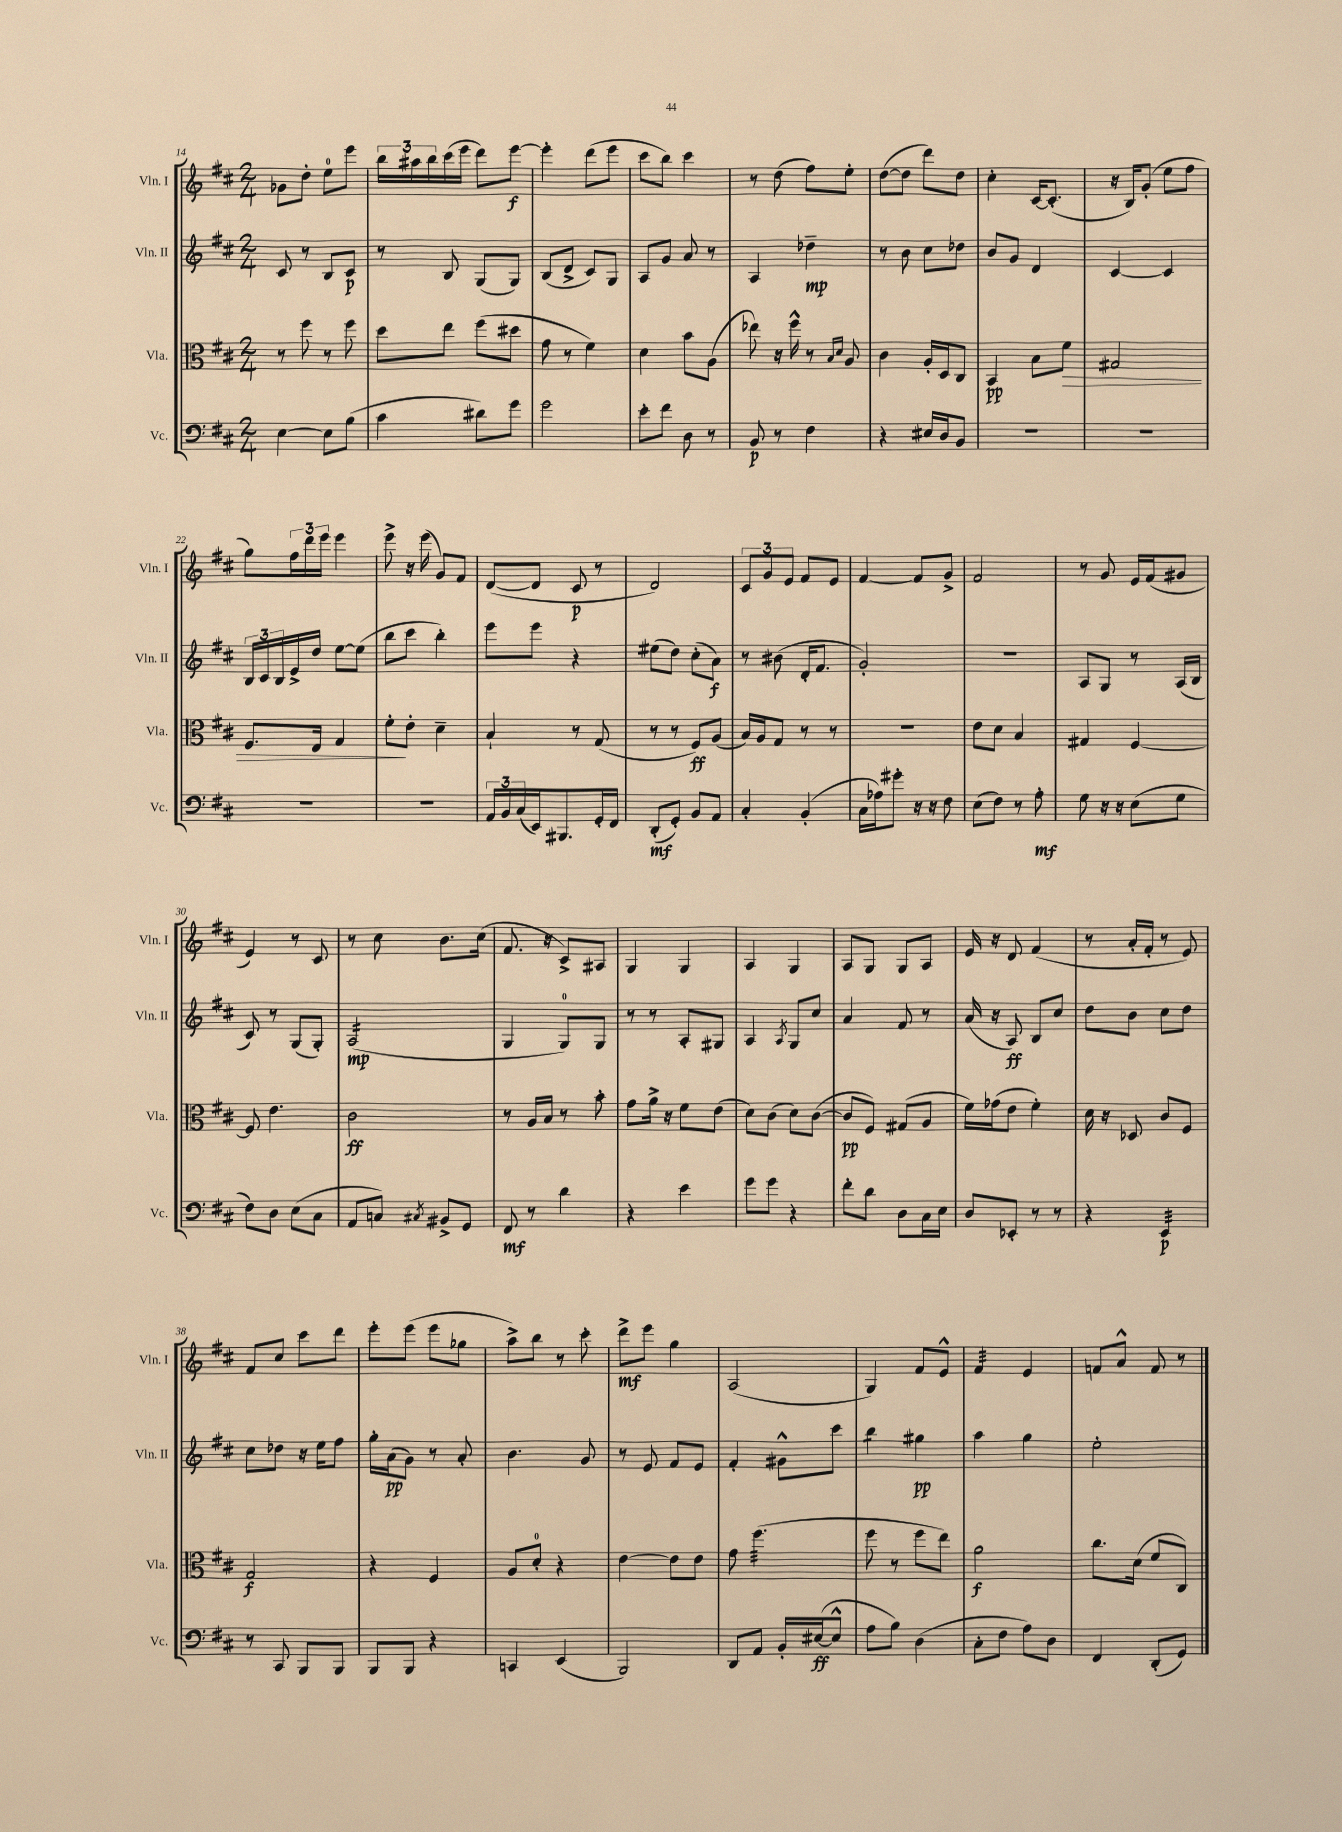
<<
\new StaffGroup <<
\new Staff = "s0" \with { instrumentName = "Vln. I" shortInstrumentName = "Vln. I" } {
    \clef treble \key d \major \numericTimeSignature \time 2/4
    ges'8 d''8-. e''8-0 e'''8 |
    \tuplet 3/2 { b''16 ais''16 b''16 } cis'''16( e'''16 d'''8) e'''8~\f |
    e'''4-. d'''8( e'''8 |
    cis'''8 b''8) cis'''4 |
    r8 d''8( fis''8) e''8-. |
    d''8~( d''8 d'''8) d''8 |
    cis''4-. cis'16~ cis'8.-.( |
    r16 b16) g'8-.( e''8 fis''8 |
    g''8) \tuplet 3/2 { fis''16 d'''16 e'''16 } e'''4 |
    e'''8-> r16 e'''16( g'8) fis'8 |
    d'8~( d'8 cis'8\p r8 |
    d'2) |
    \tuplet 3/2 { cis'8 g'8 e'8 } fis'8 e'8 |
    fis'4~ fis'8 g'8-> |
    fis'2 |
    r8 g'8 e'16 fis'16( gis'8 |
    e'4) r8 cis'8 |
    r8 cis''8 b'8. cis''16( |
    fis'8. r16 cis'8->) ais8 |
    g4 g4 |
    a4 g4 |
    a8 g8 g8 a8 |
    e'16 r16 d'8 fis'4( |
    r8 a'16-. fis'16-. r8 e'8) |
    fis'8 cis''8 cis'''8 d'''8 |
    e'''8-. e'''8( e'''8 ges''8 |
    a''8->) b''8 r8 cis'''8-. |
    d'''8->\mf e'''8 g''4 |
    a2( |
    g4) fis'8 e'8-^ |
    fis'4:32 e'4 |
    f'8 a'8-^ f'8 r8 \bar "|." |
}
\new Staff = "s1" \with { instrumentName = "Vln. II" shortInstrumentName = "Vln. II" } {
    \clef treble \key d \major \numericTimeSignature \time 2/4
    cis'8 r8 b8 cis'8\p |
    r8 b8 g8( g8) |
    b8( d'8-> cis'8) g8 |
    a8 g'8 a'8 r8 |
    a4 des''4--\mp |
    r8 b'8 cis''8 des''8 |
    b'8 g'8 d'4 |
    cis'4~ cis'4 |
    \tuplet 3/2 { b16 cis'16 b16 } e'16-> d''16 e''8~ e''8( |
    b''8 cis'''8 b''4-.) |
    e'''8 e'''8 r4 |
    eis''8( d''8) cis''8-.( a'8\f) |
    r8 bis'8( d'16-. fis'8. |
    g'2-.) |
    r2 |
    a8 g8 r8 a16( b16 |
    cis'8) r8 g8( g8-.) |
    a2:16\mp( |
    g4 g8-0) g8 |
    r8 r8 a8-. gis8 |
    a4 \acciaccatura { a8 } g8 cis''8 |
    a'4 fis'8 r8 |
    a'16( r16 a8\ff) b8 cis''8 |
    d''8 b'8 cis''8 d''8 |
    cis''8 des''8 r16 e''16 fis''8 |
    g''16-. a'16\pp( g'8) r8 a'8-. |
    b'4. g'8 |
    r8 e'8 fis'8 e'8 |
    fis'4-. gis'8-^ cis'''8 |
    b''4:8 gis''4\pp |
    a''4 g''4 |
    e''2-. \bar "|." |
}
\new Staff = "s2" \with { instrumentName = "Vla." shortInstrumentName = "Vla." } {
    \clef alto \key d \major \numericTimeSignature \time 2/4
    r8 fis''8 r8 fis''8 |
    d''8 e''8 fis''8( dis''8 |
    g'8 r8 fis'4) |
    d'4 b'8 a8( |
    ees''8) r16 fis''16-^ r8 \grace { b16 d'16 } a8 |
    cis'4 a16-. d16 cis8 |
    b,4\pp b8 fis'8\> |
    gis2 |
    fis8. e16 g4 |
    fis'8-.\! e'8-. d'4-- |
    b4-! r8 g8( |
    r8 r8 fis8\ff) a8( |
    b16) a16 g8 r8 r8 |
    r2 |
    e'8 d'8 b4 |
    gis4 fis4~ |
    fis8 e'4. |
    cis'2\ff |
    r8 a16 b16 r8 b'8-. |
    g'8 a'16-> r16 fis'8 e'8( |
    d'8) cis'8( d'8) cis'8~( |
    cis'8\pp fis8) gis8( a8 |
    fis'16) ges'16( e'8 fis'4-.) |
    d'16 r16 des8 cis'8 fis8 |
    g2\f |
    r4 fis4 |
    a8 d'8-0-. r4 |
    e'4~ e'8 e'8 |
    g'8 fis''4.:32( |
    fis''8 r8 fis''8 e''8) |
    a'2\f |
    cis''8. d'16( fis'8 cis8) \bar "|." |
}
\new Staff = "s3" \with { instrumentName = "Vc." shortInstrumentName = "Vc." } {
    \clef bass \key d \major \numericTimeSignature \time 2/4
    e4~ e8 b8( |
    cis'4 dis'8) g'8 |
    g'2 |
    e'8-. fis'8 d8 r8 |
    b,8\p r8 fis4 |
    r4 eis16 d16 b,8 |
    R2 |
    R2 |
    R2 |
    R2 |
    \tuplet 3/2 { a,16 b,16 cis16( } e,16) bis,,8. g,16-. fis,16 |
    d,8-.\mf( g,8-.) b,8 a,8 |
    cis4-. b,4-.( |
    cis16 aes16) gis'8-. r16 r16 fis8 |
    e8( fis8) r8 a8-.\mf |
    g8 r16 r16 e8( g8 |
    fis8) d8 e8( cis8 |
    a,8 c8) \acciaccatura { cis8 } bis,8-> g,8 |
    fis,8\mf r8 d'4 |
    r4 e'4 |
    g'8 g'8 r4 |
    fis'8-. d'8 d8 cis16 e16 |
    d8 ees,8-. r8 r8 |
    r4 e,4:32\p |
    r8 cis,8 b,,8 b,,8 |
    b,,8 b,,8 r4 |
    c,4 e,4( |
    b,,2) |
    d,8 a,8 b,16-. eis16~\ff( eis8-^ |
    a8 b8) d4( |
    cis8-. fis8 a8) d8 |
    fis,4 d,8-.( g,8) \bar "|." |
}
>>
>>
\layout { \context { \Score currentBarNumber = #14 } }
